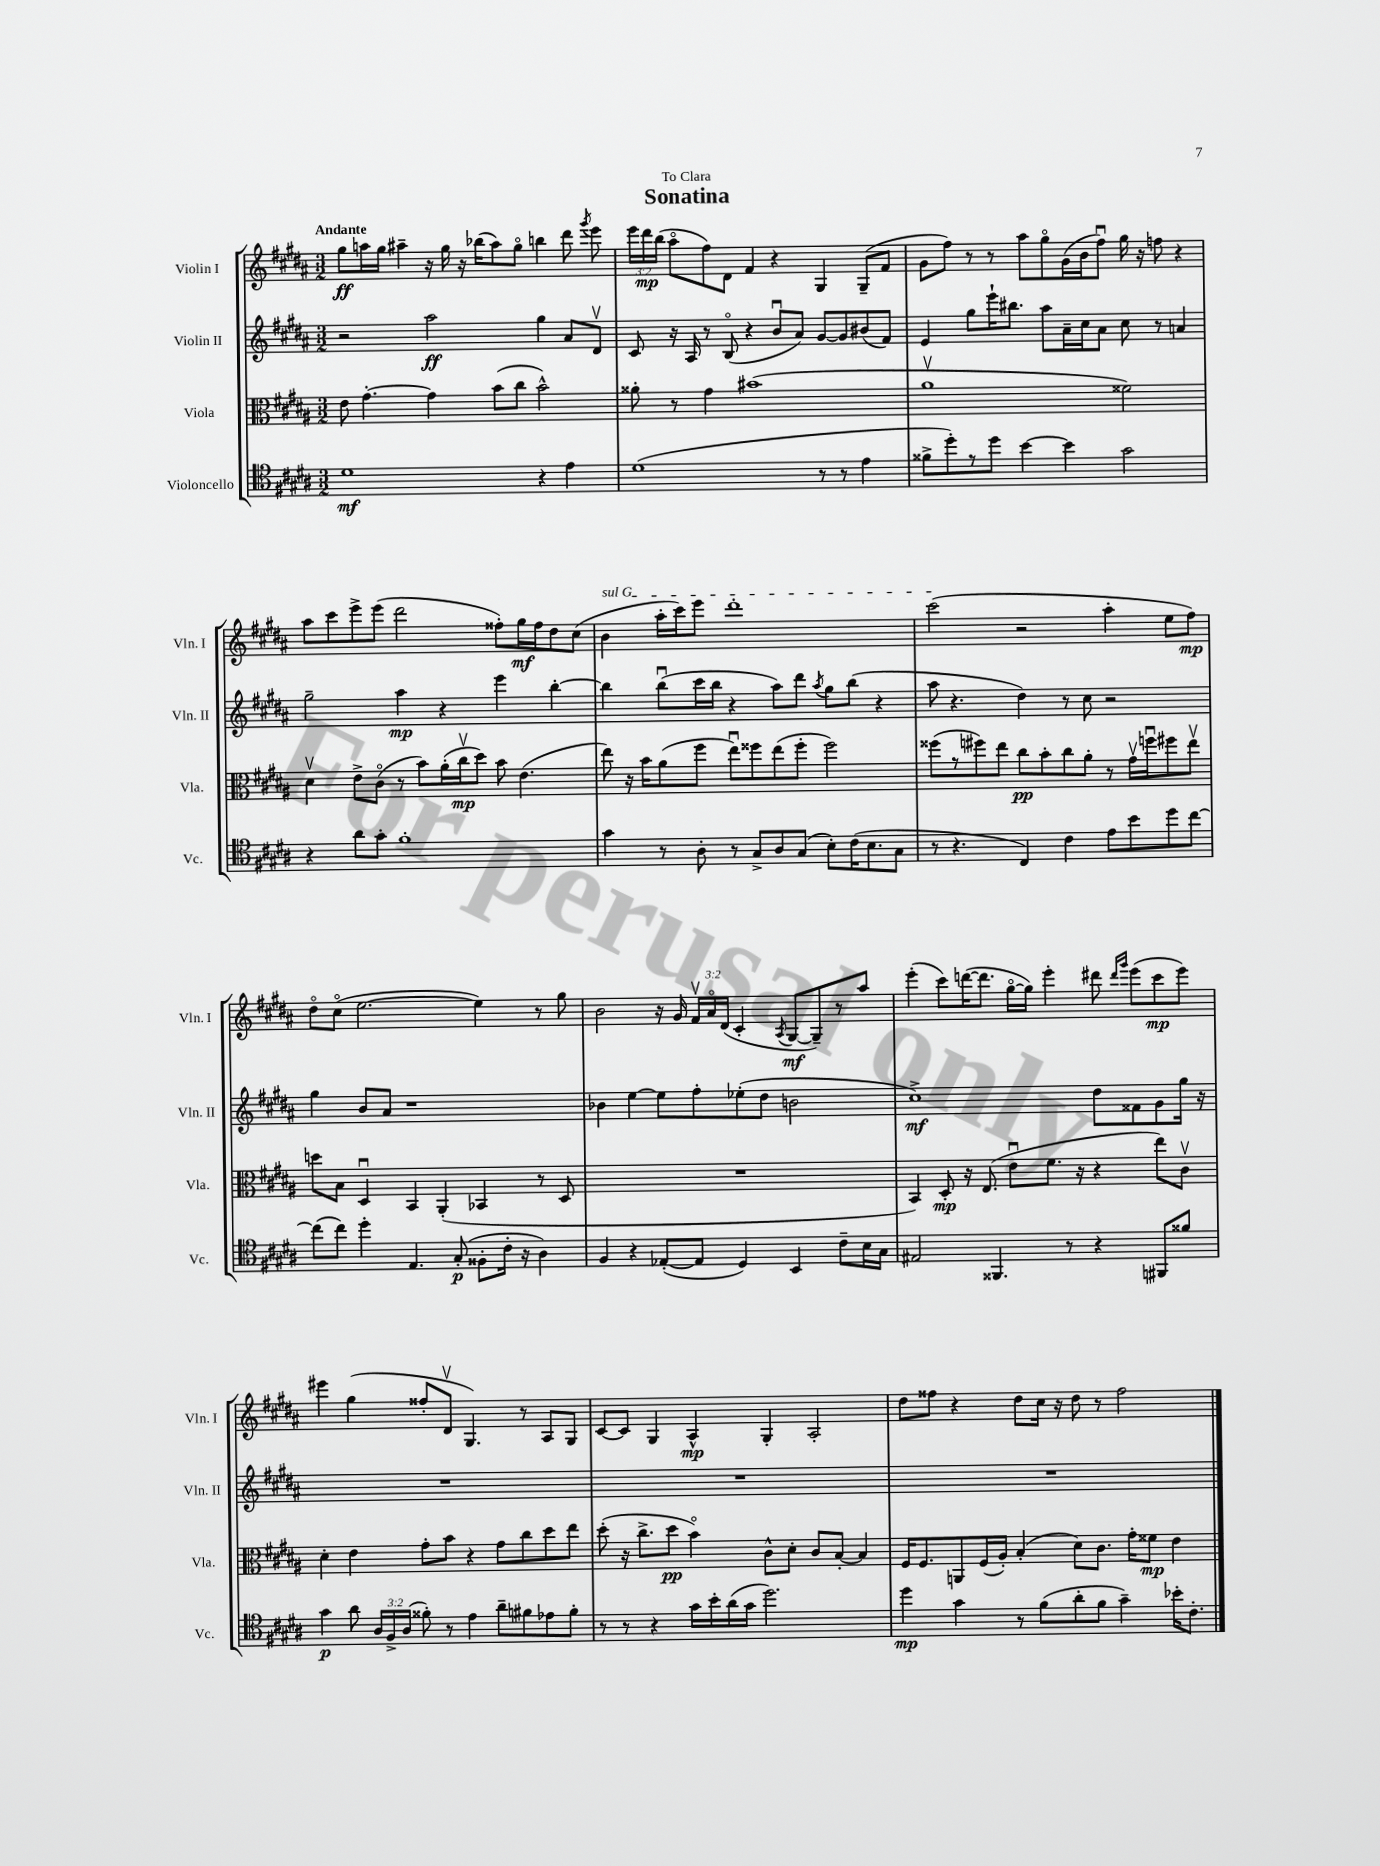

**kern	**kern	**kern	**kern
*staff4	*staff3	*staff2	*staff1
*clefC4	*clefC3	*clefG2	*clefG2
*k[f#c#g#d#a#]	*k[f#c#g#d#a#]	*k[f#c#g#d#a#]	*k[f#c#g#d#a#]
*M3/2	*M3/2	*M3/2	*M3/2
1d#	8e	2r	8gg#
.	[4.g#'	.	16aa
.	.	.	16gg#
.	.	.	4aa#~
.	4g#]	2aa#	16r
.	.	.	16gg#
.	.	.	16r
.	.	.	(16bb-
.	(8b	.	8aa#)
.	8cc#	.	8gg#o
4r	2b^^)	4gg#	4bb
4e	.	8a#	8ddd#
.	.	.	8qggg#
.	.	8d#v	8eee
=	=	=	=
(1d#	8a##'	8c#	24eee
.	.	.	24ddd#
.	.	.	(24bb
.	8r	16r	8aa#o
.	.	16A#	.
.	4g#	8r	8ff#)
.	.	(8Bo	8d#
.	(1b#	4r	4f#
.	.	8bu	4r
.	.	8a#)	.
8r	.	[8g#	4G#
8r	.	8g#]	.
4e	.	(8b#	(8G#~
.	.	8f#)	8f#
=	=	=	=
8f##^	1a#v	4e	8g#
8dd#')	.	.	8ff#)
8r	.	8gg#	8r
8dd#	.	16eee`	8r
.	.	8.bb#	.
[4b	.	.	8aa#
.	.	8aa#	8gg#o
4b]	.	16a#~	(16g#
.	.	16cc#	16b
.	.	8a#	8ff#u)
2g#	2f##)	8cc#	16gg#
.	.	.	16r
.	.	8r	8ff
.	.	4a	4r
=	=	=	=
4r	4d#v	2gg#~	8aa#
.	.	.	8ccc#
8a#	8e^	.	8eee^
8g#'	(8c#o	.	(8eee
1f#'	8r	4aa#	2ddd#
.	8b)	.	.
.	(16a#'	4r	.
.	16cc#v	.	.
.	8dd#)	.	.
.	8b	4eee	8ff##')
.	(4.e	.	16gg#
.	.	.	16ff##
.	.	[4bb'	8dd#
.	.	.	(8cc#
=	=	=	=
4g#	8ee)	4bb]	4b
.	16r	.	.
.	16b	.	.
8r	(8a#	(8bbu	16aa#'
.	.	.	16ccc#)
8A#'	8ff#	16ccc#	8eee
.	.	16bb	.
8r	8eeu)	4r	1ddd#'
8G#^	8ff##	.	.
8A#	(8ee	8aa#)	.
(8G#	8ff##'	8ddd#	.
.	.	8qaa#	.
8B')	2ff##)	8gg#	.
(16c#	.	(8bb	.
8.B	.	.	.
.	.	4r	.
8G#	.	.	.
=	=	=	=
8r	(8ff##	8aa#	(2ccc#
4.r	8r	4.r	.
.	8ff#)	.	.
.	8ee	.	.
4C#)	8cc#	4dd#)	2r
.	8b'	.	.
4c#	8cc#	8r	.
.	8a#'	8cc#	.
8e	8r	2r	4aa#'
8b	16g#v	.	.
.	16ffu	.	.
8dd#	8ff#	.	8ee
[8cc#	8eev	.	8ff#)
=	=	=	=
(8cc#]	8dd	4gg#	8dd#o
8cc#)	8B	.	(8cc#o
4dd#'	4D#u	8b	[2.ee
.	.	8a#	.
4.E	4BB	1r	.
.	(4AA#'	.	.
(8G#'	.	.	.
8F##'	4BB-	.	4ee])
16c#'	.	.	.
16r	.	.	.
4A#)	8r	.	8r
.	8D#	.	8gg#
=	=	=	=
4F#	1.r	4b-	2b
4r	.	[4ee	.
([8E-'	.	8ee]	16r
.	.	.	16g#
8E-]	.	8ff#'	24f#v
.	.	.	24a#o
.	.	.	(24d#
4D#)	.	(8ee-'	4c#'
.	.	8dd#	.
.	.	.	8qA#
4BB	.	2b	[8G#
.	.	.	8G#~])
8c#~	.	.	8r
16B	.	.	8aa#
16G#	.	.	.
=	=	=	=
2E#	4BB)	1cc#^)	(4eee'
.	8D#'	.	8ccc#)
.	16r	.	([16ddd
.	(8.E	.	8.ddd]
4.FF##	.	.	.
.	8eu	.	[16gg#o
.	.	.	16gg#])
.	8.f#	.	4eee'
8r	.	.	.
.	16r	.	.
4r	4r	8dd#	8ddd#
.	.	.	16qqddd#
.	.	.	16qqggg#
.	.	8f##	(8eee
8FF#	8ee)	8g#	8ccc#
8f##	8c#v	16gg#	8eee)
.	.	16r	.
=	=	=	=
4g#	4d#'	1.r	4eee#
8a#	4e	.	(4gg#
24A#	.	.	.
24F#^	.	.	.
(24A#	.	.	.
8f##')	8g#'	.	8ff##'
8r	8b	.	8d#v
4e	4r	.	4.G#)
8a#~	8g#	.	.
8f#	8cc#	.	8r
8e-	8dd#	.	8A#
8f#'	8ee	.	8G#
=	=	=	=
8r	(8dd#'	1.r	[8c#
8r	16r	.	8c#]
.	8.cc#^	.	.
4r	.	.	4G#
.	8dd#	.	.
16g#	4bo)	.	4A#^^
16b'	.	.	.
(16a#	.	.	.
16g#	.	.	.
2.dd#)	8c#^^	.	4G#'
.	8d#'	.	.
.	8c#	.	2A#'
.	[8B'	.	.
.	4B]	.	.
=	=	=	=
4dd#	16F#	1.r	8dd#
.	8.F#	.	.
.	.	.	8ff##
4g#	8AA	.	4r
.	(16F#	.	.
.	16A#')	.	.
8r	(4B'	.	8dd#
(8f#	.	.	16cc#
.	.	.	16r
8a#'	8d#)	.	8dd#
8f#	8.c#	.	8r
4g#~)	.	.	2ff##
.	16g#'	.	.
.	8f##	.	.
16b-'	4e	.	.
8.c#'	.	.	.
==	==	==	==
*-	*-	*-	*-
